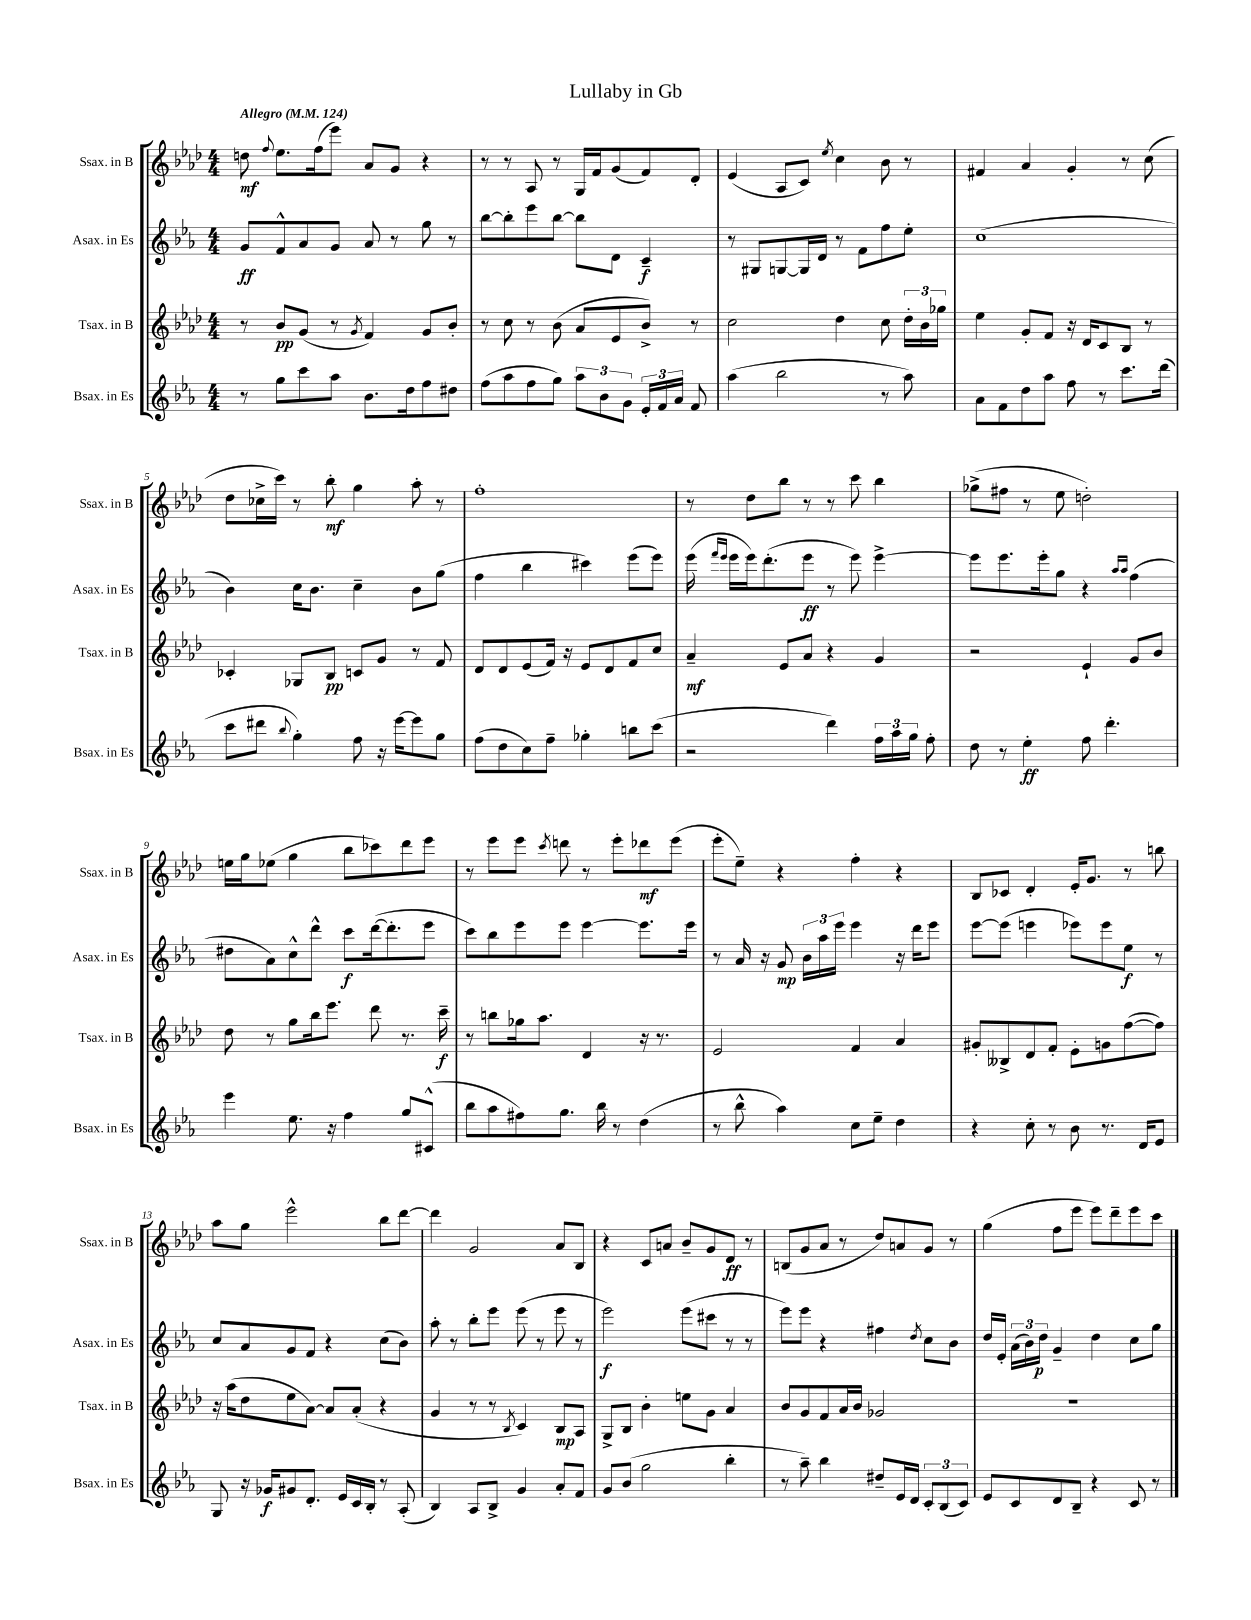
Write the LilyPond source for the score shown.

\header { title = "Lullaby in Gb" }
<<
\new StaffGroup <<
\new Staff = "s0" \with { instrumentName = "Ssax. in B" shortInstrumentName = "Ssax. in B" } {
    \clef treble \key aes \major \numericTimeSignature \time 4/4 \tempo "Allegro" 4 = 124
    \autoBeamOff d''8\mf \appoggiatura { f''8 } ees''8.[ f''16( ees'''8]) aes'8[ g'8] r4 |
    r8 r8 aes8 r8 g16[ f'16 g'8( f'8) des'8]-. |
    ees'4( aes8[ c'8]) \acciaccatura { ees''8 } c''4 bes'8 r8 |
    fis'4 aes'4 g'4-. r8 c''8( |
    des''8[ ces''16-> c'''16]) r8 bes''8-.\mf g''4 aes''8-. r8 |
    f''1-. |
    r8 des''8[ bes''8] r8 r8 c'''8 bes''4 |
    ges''8[->( fis''8] r8 ees''8 d''2-.) |
    e''16[ g''16 ees''8]( g''4 bes''8[ ces'''8) des'''8 ees'''8] |
    r8 ees'''8[ ees'''8] \acciaccatura { c'''8 } d'''8 r8 ees'''8[-. des'''8\mf ees'''8]( |
    ees'''8[-. ees''8]--) r4 f''4-. r4 |
    bes8[ ces'8] des'4-. ees'16[-. g'8.] r8 b''8 |
    aes''8[ g''8] ees'''2-^ bes''8[ des'''8]~ |
    des'''4 g'2 aes'8[ bes8] |
    r4 c'8[ a'8] bes'8[-- g'8 des'8]\ff r8 |
    b8[( g'8 aes'8] r8 des''8[) a'8 g'8] r8 |
    g''4( f''8[ ees'''8] ees'''8[) des'''8-- ees'''8 c'''8] \bar "|." |
}
\new Staff = "s1" \with { instrumentName = "Asax. in Es" shortInstrumentName = "Asax. in Es" } {
    \clef treble \key ees \major \numericTimeSignature \time 4/4
    \autoBeamOff g'8[\ff f'8-^ aes'8 g'8] aes'8 r8 g''8 r8 |
    bes''8[~ bes''8-. ees'''8 bes''8]~ bes''8[ d'8] c'4--\f |
    r8 gis8[ g8~ g16 d'16] r8 f'8[ f''8 ees''8]-. |
    c''1( |
    bes'4) c''16[ bes'8.] c''4-- bes'8[ g''8]( |
    f''4 bes''4 cis'''4) ees'''8[( ees'''8]) |
    ees'''16( \grace { f'''16[ ees'''16] } ees'''16[ ees'''16) d'''8.-.( ees'''8]\ff r8 ees'''8) ees'''4~-> |
    ees'''8[ ees'''8. ees'''16-. g''8] r4 \grace { aes''16[ aes''16] } f''4( |
    dis''8[ aes'8) c''8-^ d'''8]-^ c'''8[\f d'''16~( d'''8.-. ees'''8] |
    c'''8[) bes''8 ees'''8 ees'''8] ees'''4~ ees'''8.[ ees'''16] |
    r8 aes'16 r16 g'8\mp \tuplet 3/2 { bes'16[ aes''16 ees'''16] } ees'''4 r16 d'''16[ ees'''8] |
    ees'''8[~ ees'''8]( e'''4 ees'''8[) ees'''8 ees''8]\f r8 |
    c''8[ aes'8 g'8 f'8] r4 c''8[( bes'8]) |
    aes''8-. r8 bes''8[-. ees'''8] ees'''8( r8 ees'''8 r8 |
    ees'''2\f) ees'''8[( cis'''8] r8 r8 |
    ees'''8[) ees'''8] r4 fis''4 \acciaccatura { d''8 } c''8[ bes'8] |
    d''16[ ees'16]-. \tuplet 3/2 { aes'16[( bes'16) d''16]\p } g'4-- d''4 c''8[ g''8] \bar "|." |
}
\new Staff = "s2" \with { instrumentName = "Tsax. in B" shortInstrumentName = "Tsax. in B" } {
    \clef treble \key aes \major \numericTimeSignature \time 4/4
    \autoBeamOff r8 bes'8[\pp g'8]( r8 \acciaccatura { g'8 } f'4) g'8[ bes'8]-. |
    r8 c''8 r8 bes'8( aes'8[ ees'8 bes'8]->) r8 |
    c''2 des''4 c''8 \tuplet 3/2 { des''16[-. bes'16 ges''16] } |
    ees''4 g'8[-. f'8] r16 des'16[ c'8 bes8] r8 |
    ces'4-. ges8[ bes8]\pp c'8[ g'8] r8 f'8 |
    des'8[ des'8 ees'8( f'16]) r16 ees'8[ des'8 f'8 c''8] |
    aes'4--\mf ees'8[ aes'8] r4 g'4 |
    r2 ees'4-! g'8[ bes'8] |
    des''8 r8 g''8[ bes''16 ees'''8.] des'''8 r8. c'''16--\f |
    r8 b''8[ ges''16 aes''8.] des'4 r16 r8. |
    ees'2 f'4 aes'4 |
    gis'8[-. beses8-> des'8 f'8]-. ees'8[-. g'8 f''8~( f''8]) |
    r16 aes''16[( des''8 ees''8 aes'8]~) aes'8[ aes'8]-.( r4 |
    g'4 r8 r8 \acciaccatura { bes8 } c'4) bes8[\mp aes8] |
    g8[-> bes8] bes'4-. e''8[ g'8] aes'4 |
    bes'8[ g'8 f'8 aes'16 bes'16] ges'2 |
    r1 \bar "|." |
}
\new Staff = "s3" \with { instrumentName = "Bsax. in Es" shortInstrumentName = "Bsax. in Es" } {
    \clef treble \key ees \major \numericTimeSignature \time 4/4
    \autoBeamOff r8 g''8[ c'''8 aes''8] bes'8.[ d''16 f''8 dis''8] |
    f''8[( aes''8 f''8 g''8]) \tuplet 3/2 { aes''8[ bes'8 g'8] } \tuplet 3/2 { ees'16[-. f'16 aes'16] } f'8 |
    aes''4( bes''2 r8 aes''8) |
    aes'8[ f'8 d''8 aes''8] f''8 r8 c'''8.[ d'''16]( |
    c'''8[ dis'''8] \appoggiatura { bes''8 } g''4-.) f''8 r16 ees'''16[~ ees'''8 g''8] |
    f''8[( d''8 c''8) f''8]-- ges''4-. b''8[ c'''8]( |
    r2 d'''4) \tuplet 3/2 { f''16[ aes''16 g''16] } f''8-. |
    d''8 r8 ees''4-.\ff f''8 d'''4.-. |
    ees'''4 ees''8. r16 f''4 g''8[ cis'8]-^( |
    bes''8[ aes''8 fis''8) g''8.] bes''16 r8 d''4( |
    r8 bes''8-^ aes''4) c''8[ ees''8]-- d''4 |
    r4 c''8-. r8 bes'8 r8. d'16[ ees'8] |
    g8 r16 ges'16[\f gis'8 d'8.]-. ees'16[ c'16 bes16]-. r8 aes8-.( |
    bes4) aes8[ bes8]-> g'4 aes'8[-. f'8] |
    g'8[ bes'8]( g''2 bes''4-. |
    r8 aes''8--) bes''4 dis''8[-- ees'16 d'16] \tuplet 3/2 { c'8[-. bes8( c'8]) } |
    ees'8[ c'8 d'8 bes8]-- r4 c'8 r8 \bar "|." |
}
>>
>>
